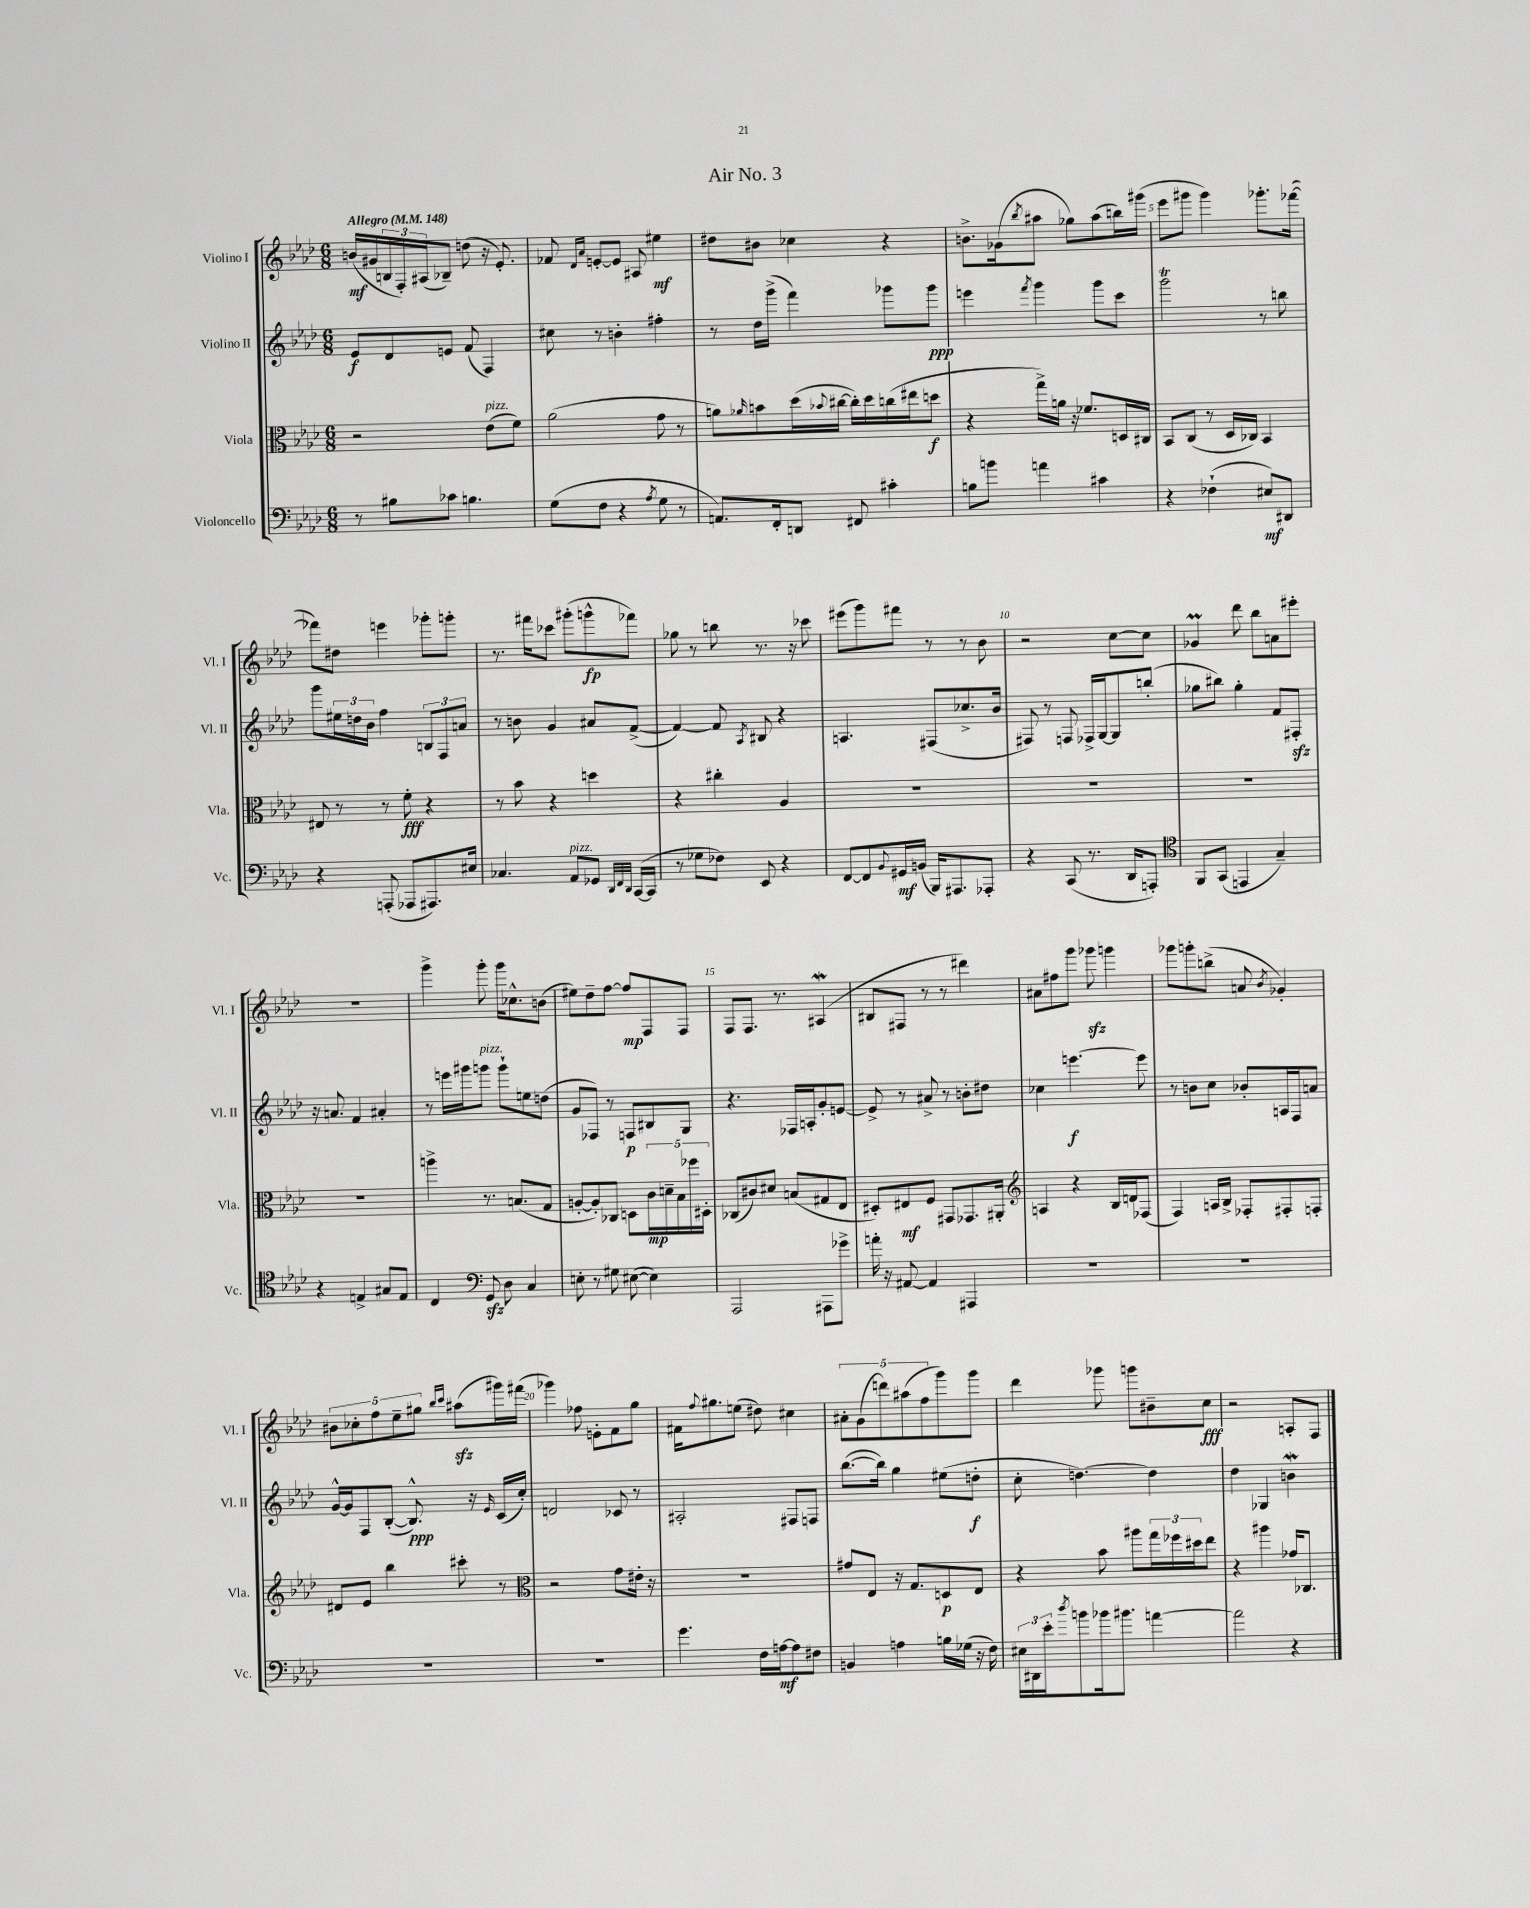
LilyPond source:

\header { title = "Air No. 3" }
<<
\new StaffGroup <<
\new Staff = "s0" \with { instrumentName = "Violino I" shortInstrumentName = "Vl. I" } {
    \clef treble \key aes \major \numericTimeSignature \time 6/8 \tempo "Allegro" 4 = 148
    b'16\mf( gis'16 \tuplet 3/2 { b16 f16-.) ais16( } bes8--) d''8( r16 ees'8.-.) |
    fes'8 \grace { des'16 aes'16 } e'8~-. e'8 ais8 eis''4\mf |
    dis''8 bis'8 ces''4 r4 |
    b'8.-> ges'16( \acciaccatura { bes''8 } ais''8 ges''8) ais''8( b''16) gis'''16( |
    ees'''8 gis'''8 gis'''4) ges'''8.-. fes'''16~( |
    fes'''8) dis''8 e'''4 ges'''8-. g'''8-. |
    r8. fis'''16 ces'''8 gis'''8-.( g'''8-^\fp fes'''8) |
    ges''8 r8 b''8 r8. r16 ces'''8 |
    eis'''8( g'''8) fis'''8 r8 r8 bes'8 |
    r2 c''8~ c''8 |
    ges'4\prall des'''8 bes''8 a'8 eis'''8-. |
    R2. |
    g'''4-> g'''8-. g'''16 ces''8.-^ b'8( |
    eis''8) des''8-- f''8~ f''8\mp f8 f8 |
    f8 f8. r8. ais4\mordent( |
    bis8 fis8 r8 r8 dis'''4) |
    ais'8 fis''8 g'''8 ges'''8\sfz g'''4 |
    ges'''8 g'''8-. b''8->( a'8 \acciaccatura { bes'8 } ges'4-.) |
    \tuplet 5/4 { bis'8 ces''8-. f''8 ees''8-- gis''8 } \grace { bes''16 c'''16 } ais''8\sfz( gis'''16) fis'''16( |
    ges'''4) fes''8 e'8-. f'8 g''8 |
    fis'16 \appoggiatura { f''8 } gis''8. e''8( dis''8) cis''4 |
    \tuplet 5/4 { ais'8-. g'8( d'''8) ais''8( f''8 } g'''8) g'''8 |
    des'''4 ges'''8 g'''8 bis'8-- c''8\fff |
    r2 a8-. f8 \bar "|." |
}
\new Staff = "s1" \with { instrumentName = "Violino II" shortInstrumentName = "Vl. II" } {
    \clef treble \key aes \major \numericTimeSignature \time 6/8
    ees'8\f des'8 e'8 f'8( f4) |
    cis''8 r8 b'4-. fis''4-. |
    r8 des''16 g'''16->( f'''4) ges'''8 ges'''8\ppp |
    e'''4 \acciaccatura { f'''8 } g'''4 g'''8 c'''8 |
    g'''2\trill r8 b''8 |
    g'''8 \tuplet 3/2 { eis''16 d''16 bes'16 } f''4 \tuplet 3/2 { b8 f8 a'8 } |
    r8 b'8 g'4 ais'8 f'8~->( |
    f'4~) f'8 \acciaccatura { aes8 } bis8 r4 |
    a4. fis8( ces''8.-> bes'16 |
    fis8) r8 f8 fes16-> g16~ g8 b''8-.( |
    ges''8 bis''8) ges''4-. f'8 fis8-.\sfz |
    r16 a'8. f'4 ais'4-. |
    r8 e'''16 gis'''16 g'''8^\markup { \italic "pizz." } g'''8-! e''8 d''8( |
    g'8 fes8) r8 f8\p bis8 g8 |
    r4. fes16 a16-. g'8-. e'8~ |
    e'8-> r8 ais'8-> r8 b'8-. dis''8 |
    ces''4 e'''4.~\f e'''8 |
    r8 b'8 c''8 bes'8-. a16 f16 a'8 |
    g'16~-^ g'16 f8 bes8~-.( bes8.-^\ppp) r16 \grace { ees'16 } c'16( c''16-.) |
    d'2 ces'8 r8 |
    ais2-. fis8 f8 |
    bes''8.~( bes''16) g''4 eis''8( d''8-.\f |
    c''8-. d''4.~) d''4 |
    des''4 ges4 b'4\mordent \bar "|." |
}
\new Staff = "s2" \with { instrumentName = "Viola" shortInstrumentName = "Vla." } {
    \clef alto \key aes \major \numericTimeSignature \time 6/8
    r2 ees'8^\markup { \italic "pizz." }( f'8) |
    aes'2( g'8 r8 |
    a'8) \grace { aes'16 } b'8 des''16( \appoggiatura { bes'8 } cis''16~ cis''16-.) des''16 c''16( eis''16 d''8\f |
    r4 g''16->) a'16 r16 fes'8. d16 cis16 |
    bes,8 c8( r8 des16 ces16) bes,4 |
    eis8 r8 r8 f'8-.\fff r4 |
    r8 bes'8 r4 d''4 |
    r4 cis''4-. aes4 |
    R2. |
    R2. |
    R2. |
    R2. |
    a''4-> r8. b8.( g8 |
    a8~-. a8-.) ces8 d8 \tuplet 5/4 { c'16\mp d'16-- bes16 fes''16 dis16-. } |
    ces8( cis'8) dis'8 b8( gis8 ees8 |
    dis8-.) eis8\mf f8 gis,8 ges,8. ais,16-. |
    \clef treble a4 r4 bes16 d'16 fes8( |
    f4) a16 bes16-> fes8-. fis8-. f8-. |
    dis'8 ees'8 bes''4 cis'''8-. r8 |
    \clef alto r2 g'8 eis'16-. r16 |
    R2. |
    gis'8 ees8 r16 g8. d8\p ees8 |
    r4 bes'8 ais''8 \tuplet 3/2 { g''16 fes''16 dis''16 } ees''8 |
    r4 ais''4 ges'16 ces8. \bar "|." |
}
\new Staff = "s3" \with { instrumentName = "Violoncello" shortInstrumentName = "Vc." } {
    \clef bass \key aes \major \numericTimeSignature \time 6/8
    r8 bis8 ces'8 b4. |
    g8( f8 r4 \acciaccatura { aes8 } g8 r8 |
    a,8.) f,16-. d,8 fis,8 cis'4-. |
    b8 b'8 a'4 cis'4 |
    r4 fes4-!( eis8\mf) dis,8 |
    r4 a,,8-.( aes,,8 ais,,8.) eis16 |
    ces4. aes,8^\markup { \italic "pizz." } ges,8 \grace { des,32 f,32 des,32 } c,16~( c,16 |
    r8 ges8 fes8) ees,8 r4 |
    f,8~ f,8 \appoggiatura { bes,8 } gis,16\mf b,16( bes,,16) ais,,8. aes,,8-. |
    r4 c,8( r8. des,16 a,,8-.) |
    \clef tenor f,8 g,8( e,4 g4--) |
    r4 e4-> gis8 e8 |
    c4 \clef bass g,8\sfz des8 c4 |
    e8-. r8 gis8 eis8~( eis4) |
    aes,,2 ais,,8 ges'8-> |
    a'16-. r16 ais,8~ ais,4 ais,,4 |
    R2. |
    R2. |
    R2. |
    R2. |
    g'4. f16 a16~\mf a8 fis8 |
    b,4 a4 b16 ges16( r16 f16) |
    \tuplet 3/2 { eis16 dis,16 ees'16-. } \acciaccatura { des''8 } b'8 bes'16 bis'8. a'4~ |
    a'2 r4 \bar "|." |
}
>>
>>
\layout { \context { \Score \override BarNumber.break-visibility = ##(#f #t #t) barNumberVisibility = #(every-nth-bar-number-visible 5) } }
